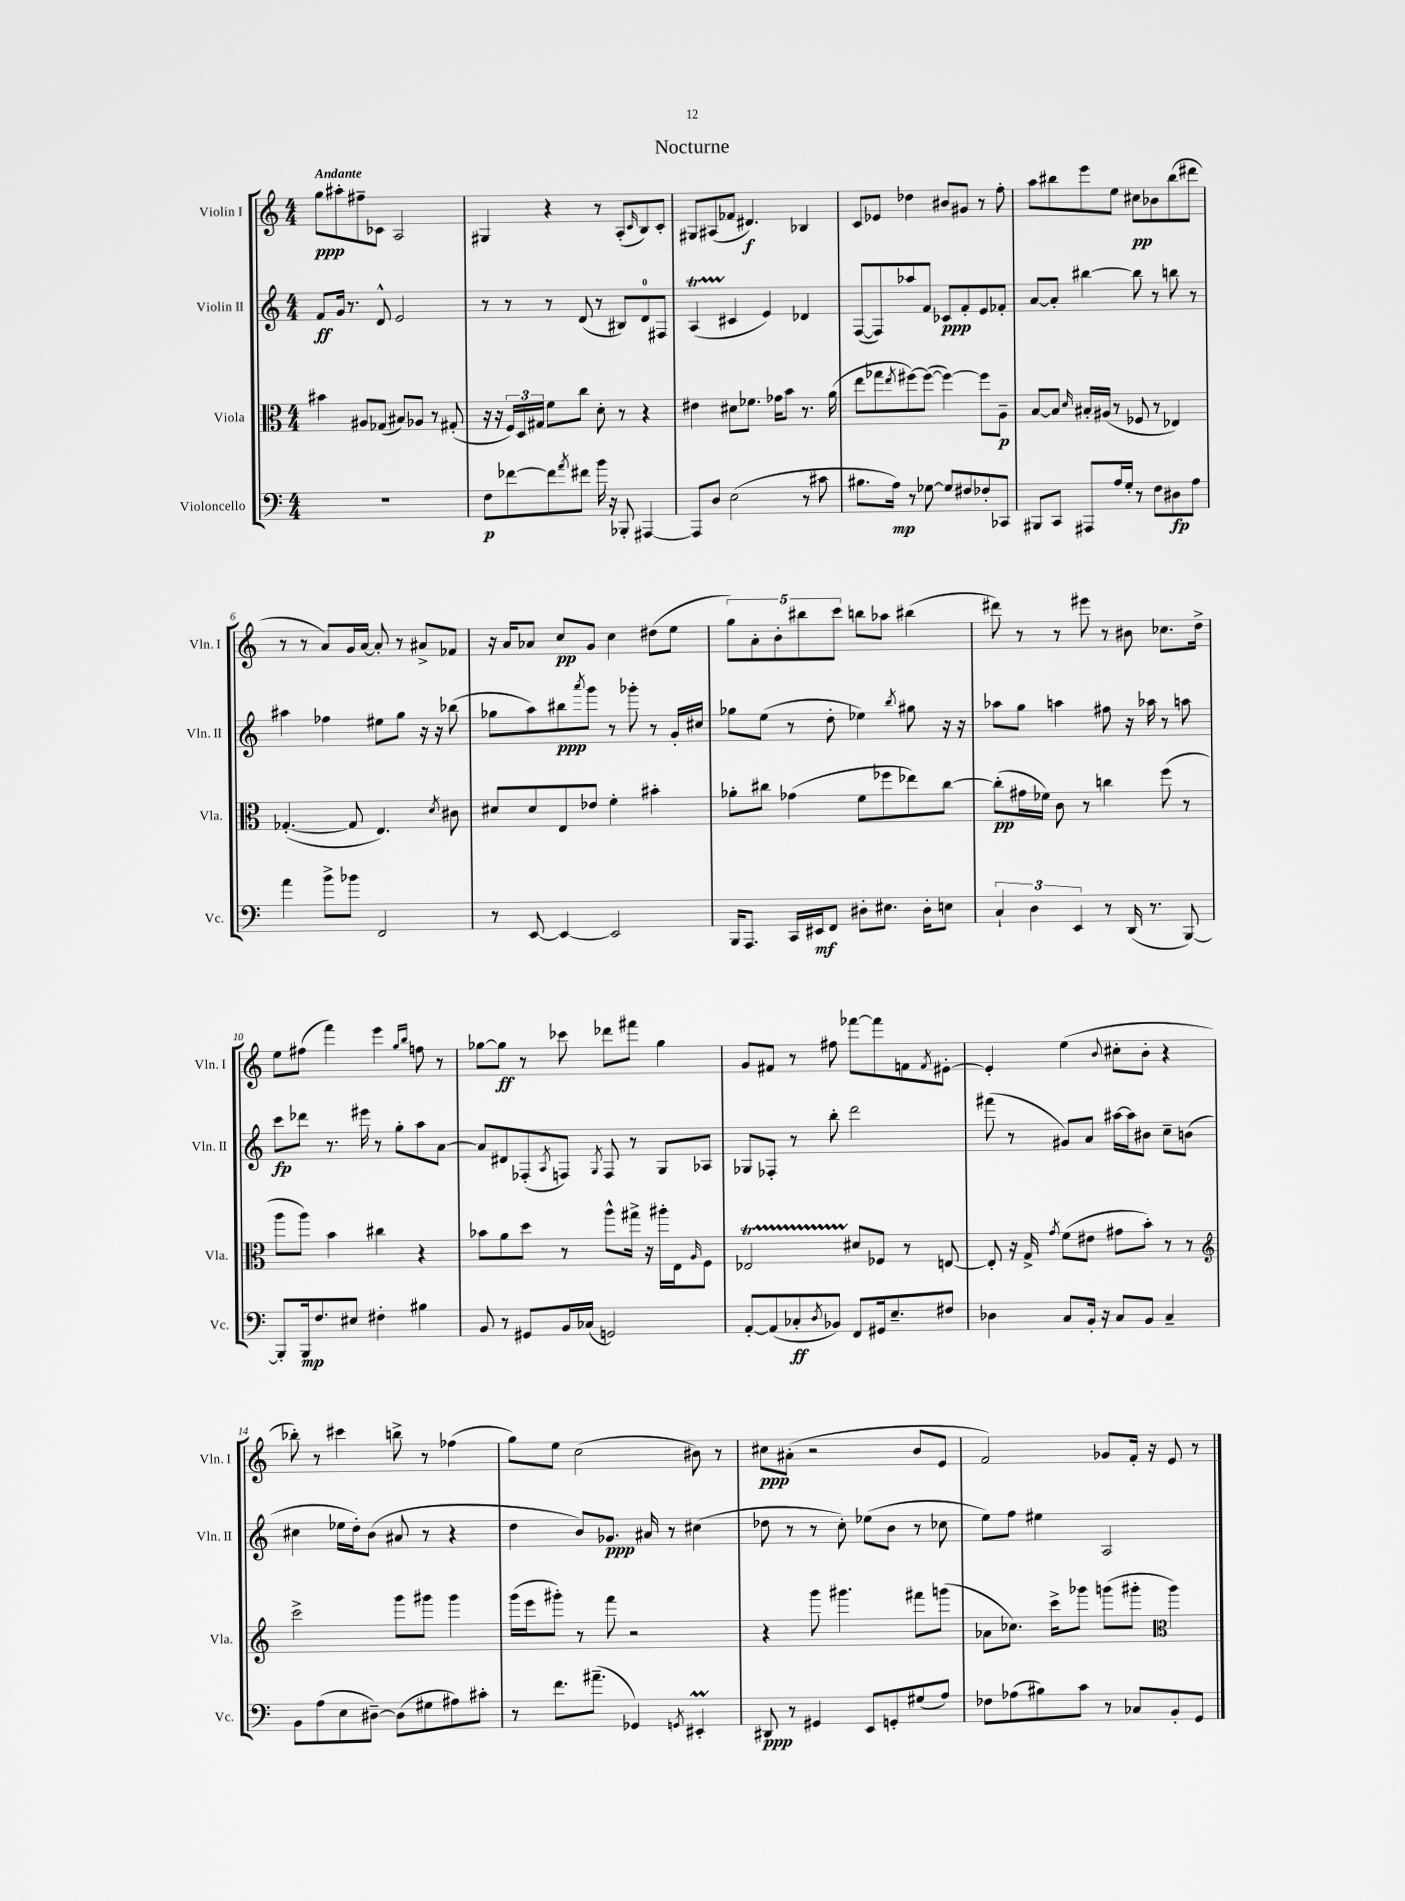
\header { title = "Nocturne" }
<<
\new StaffGroup <<
\new Staff = "s0" \with { instrumentName = "Violin I" shortInstrumentName = "Vln. I" } {
    \clef treble \key c \major \numericTimeSignature \time 4/4 \tempo "Andante"
    g''8\ppp ais''8-. fis''8-- ces'8 a2 |
    gis4 r4 r8 a8-.( \grace { c'16 } b8) c'8-. |
    gis8 ais8( fes'8 dis'4.\f) bes4 |
    c'8 ees'8 des''4 bis'8 gis'8 r8 f''8-. |
    a''8 bis''8 e'''8 e''8 cis''8\pp bes'8 bis''8( dis'''8 |
    r8 r8 a'8) g'16 a'16~ a'8-. r8 ais'8-> fes'8 |
    r16 a'16 aes'8 c''8\pp g'8 c''4 dis''8( e''8 |
    \tuplet 5/4 { g''8) a'8-. b'8-. bis''8 c'''8 } b''8 aes''8 bis''4( |
    dis'''8) r8 r8 eis'''8 r8 bis'8 ces''8. d''16-> |
    e''8 fis''8( f'''4) e'''4 \grace { g''16 b''16 } f''8 r8 |
    ges''8~ ges''8\ff r8 ces'''8 des'''8 fis'''8 ges''4 |
    g'8 fis'8 r8 fis''8 fes'''8~ fes'''8 f'8 \acciaccatura { f'8 } eis'8~-. |
    eis'4-. e''4( \appoggiatura { b'8 } cis''8-. b'8-. r4 |
    bes''8-.) r8 cis'''4 b''8-> r8 fes''4( |
    g''8) e''8 c''2( bis'8) r8 |
    cis''8\ppp ais'8-.( r2 b'8 e'8 |
    f'2) ges'8 f'16-. r16 e'8 r8 \bar "|." |
}
\new Staff = "s1" \with { instrumentName = "Violin II" shortInstrumentName = "Vln. II" } {
    \clef treble \key c \major \numericTimeSignature \time 4/4
    f'8\ff g'16 r8. d'8-^ e'2 |
    r8 r8 r8 d'8( r8 bis8) d'8-0 fis8 |
    a4\startTrillSpan( cis'4\stopTrillSpan e'4) des'4 |
    f8~( f8) aes''8 f'8 ces'8\ppp f'8-. e'8 fes'8-. |
    a'8~ a'8-. bis''4~ bis''8 r8 b''8 r8 |
    ais''4 fes''4 eis''8 g''8 r16 r16 bes''8( |
    ges''8 a''8) bis''8\ppp \acciaccatura { a'''8 } g'''8 r8 ges'''8-. r8 g'16-. cis''16 |
    ges''8 e''8( r8 d''8-. ees''4) \acciaccatura { b''8 } gis''8 r16 r16 |
    aes''8 g''8 a''4 fis''8 r16 aes''16 r8 a''8 |
    c'''8\fp des'''8 r8. eis'''16 r8 g''8-. a''8 a'8~ |
    a'8 dis'8 fes8-.( \acciaccatura { a8 } f8) \acciaccatura { g8 } f8 r8 g8 aes8 |
    ges8 fes8-. r8 b''8-. d'''2 |
    fis'''8( r8 gis'8) a'8 ais''16~ ais''16 bis'8 c''8-- b'8( |
    cis''4 ees''16 d''16-.) b'8( ais'8 r8 r4 |
    d''4 b'8) ges'8.\ppp ais'16 r8 cis''4( |
    des''8 r8 r8 c''8-.) ees''8( b'8 r8 ces''8 |
    e''8) f''8 eis''4 a2 \bar "|." |
}
\new Staff = "s2" \with { instrumentName = "Viola" shortInstrumentName = "Vla." } {
    \clef alto \key c \major \numericTimeSignature \time 4/4
    bis'4 ais8 ges8( bis8) aes8 r8 gis8-.( |
    r16 r16 \tuplet 3/2 { f16) d16 gis16 } f'8 c''8 d'8-. r8 r4 |
    eis'4 dis'8 fes'8. ges'16 b'8 r8. a'16( |
    e''8 ges''8 \acciaccatura { e''8 } fis''8~) fis''8~( fis''4~) fis''8 a8--\p |
    b8~ b8 \grace { d'16 } bis16-. ais16( r8 fes8 r8 ees4) |
    ges4.~-.( ges8 e4.) \acciaccatura { d'8 } cis'8 |
    dis'8 dis'8 e8 ees'8 f'4-. bis'4-. |
    aes'8-. cis''8 ges'4( f'8 fes''8 ees''8) cis''8~ |
    cis''8-.\pp( gis'16 fes'16) c'8 r8 c''4 f''8( r8 |
    a''8 a''8) b'4 cis''4 r4 |
    bes'8 a'8 d''8 r8 a''8-^ gis''16-> r16 ais''16-. e16 \grace { a16 } f8 |
    ees2\startTrillSpan dis'8\stopTrillSpan fes8 r8 e8~ |
    e8-. r16 g16-> \acciaccatura { g'8 } f'8( eis'8 gis'8 b'8-.) r8 r8 |
    \clef treble c'''2-> g'''8 gis'''8 gis'''4 |
    g'''16( e'''16 gis'''8-.) r8 f'''8 r2 |
    r4 g'''8 gis'''4. fis'''8 g'''8( |
    aes'8 ces''8.) c'''16-> ges'''8 g'''8( gis'''8-. \clef alto a''4) \bar "|." |
}
\new Staff = "s3" \with { instrumentName = "Violoncello" shortInstrumentName = "Vc." } {
    \clef bass \key c \major \numericTimeSignature \time 4/4
    R1 |
    f8\p fes'8~ fes'8 \acciaccatura { a'8 } fis'8 b'16 r16 bes,,8-. ais,,4~ |
    ais,,8 d8 e2( r8 cis'8 |
    bis8. a16\mp) r8 ges8~ ges8 fis8 fes8-. ces,8 |
    bis,,8 c,8 ais,,8 a16 g16-. r8 f8 dis8\fp a8 |
    a'4 b'8-> bes'8 f,2 |
    r8 e,8~ e,4~ e,2 |
    b,,16 a,,8. c,16 eis,16\mf f,8 dis8-. eis8. dis16-. e8 |
    \tuplet 3/2 { c4-! d4 e,4 } r8 d,16( r8. b,,8~) |
    b,,8-. b,,16\mp f8. eis8 fis4-. bis4 |
    b,8 r8 gis,8 b,16 ces16( g,2) |
    a,8~-. a,8( ces8-.\ff \acciaccatura { d8 } bes,8) f,8 gis,16 e8.-- fis8 |
    des4 c8 b,16-. r16 c8 b,8 c4-- |
    b,8 a8( e8 dis8~--) dis8( gis8 ais8) cis'8-. |
    r8 f'8. ais'8.--( ges,4) \acciaccatura { g,8 } eis,4-.\prall |
    dis,8\ppp r8 gis,4 e,8 g,8-. gis8( a8) |
    fes8 aes8( bis8) c'8 r8 ces8 b,8-. g,8 \bar "|." |
}
>>
>>
